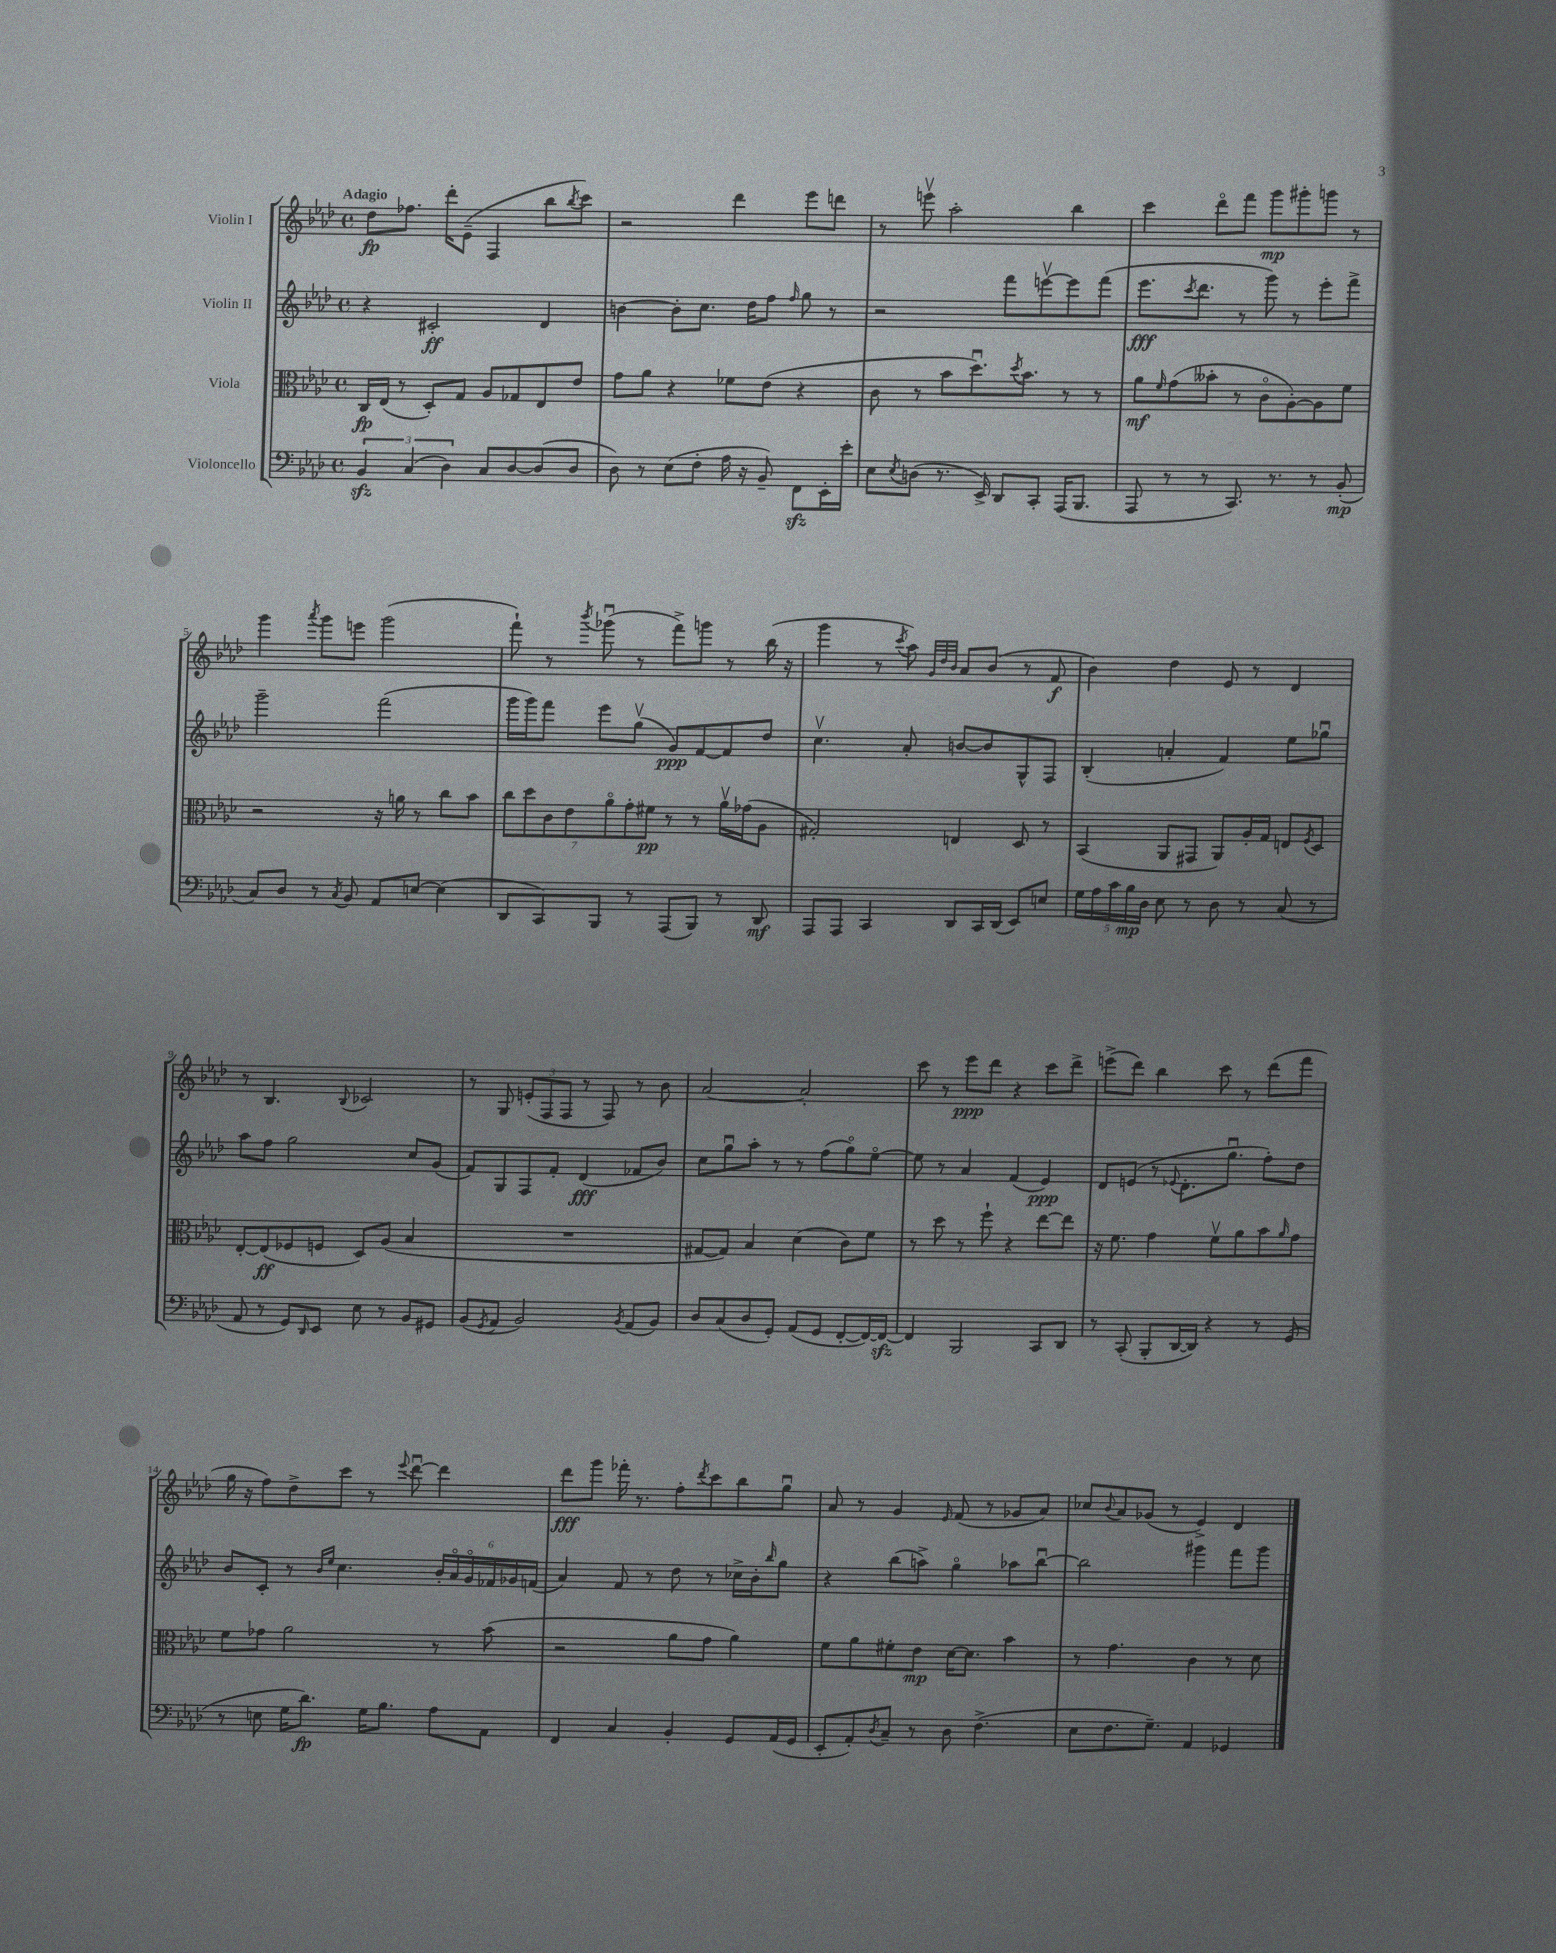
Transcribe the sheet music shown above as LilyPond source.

<<
\new StaffGroup <<
\new Staff = "s0" \with { instrumentName = "Violin I" } {
    \clef treble \key aes \major \defaultTimeSignature \time 4/4 \tempo "Adagio"
    des''8\fp fes''8. des'''16-. ees'8--( f4 bes''8 \acciaccatura { bes''8 } c'''8) |
    r2 des'''4 ees'''8 d'''8 |
    r8 e'''8\upbow aes''2-. bes''4 |
    c'''4 des'''8\flageolet f'''8 g'''8\mp gis'''8-. g'''8 r8 |
    g'''4 \acciaccatura { aes'''8 } g'''8 e'''8 g'''2( |
    f'''8-!) r8 \acciaccatura { bes'''8 } ges'''8\downbow( r8 f'''8->) g'''8 r8 bes''16( r16 |
    g'''4 r8 \acciaccatura { c'''8 } aes''8) \grace { g'32 des''32 bes'32 } aes'8 bes'8( r8 f'8\f |
    bes'4) des''4 ees'8 r8 des'4 |
    r8 bes4. \appoggiatura { bes8 } ces'2 |
    r8 g8 \tuplet 3/2 { e'8-.( f8 f8 } r8 f8) r8 bes'8 |
    aes'2~ aes'2-. |
    c'''8 r8 ees'''8\ppp des'''8 r4 c'''8 des'''8-> |
    e'''8->( des'''8) bes''4 c'''8 r8 des'''8( f'''8 |
    g''16 r16 f''8) des''8-> c'''8 r8 \appoggiatura { ees'''8 } des'''8~\downbow des'''4 |
    des'''8\fff g'''8 fes'''16-. r8. f''8-. \acciaccatura { des'''8 } c'''8 bes''8 g''8\downbow |
    aes'8 r8 g'4 \grace { ees'16 } f'8( r8 ges'8 aes'8) |
    ces''8 \appoggiatura { bes'8 } aes'8 ges'8( r8 ees'4->) des'4 \bar "|." |
}
\new Staff = "s1" \with { instrumentName = "Violin II" } {
    \clef treble \key aes \major \defaultTimeSignature \time 4/4
    r4 cis'2-.\ff des'4 |
    b'4~ b'8-. c''8. des''16 f''8 \grace { f''16 } g''8 r8 |
    r2 f'''8 e'''8~\upbow e'''8 f'''8( |
    ees'''8.\fff \acciaccatura { c'''8 } des'''8. r8 g'''8) r8 ees'''8-. f'''8-> |
    g'''2-- f'''2( |
    g'''16 g'''16) f'''8 ees'''8 g''8\upbow( g'8\ppp) f'8~ f'8 des''8 |
    c''4.\upbow aes'8-. b'8~ b'8 g8-^ f8 |
    bes4-.( a'4-. f'4) ees''8 ges''8\downbow |
    aes''8 f''8 g''2 c''8 g'8( |
    f'8) g8 f8 f'8-. des'4\fff( fes'8 bes'8) |
    c''8 g''8\downbow aes''8-. r8 r8 f''8( g''8\flageolet) ees''8~\flageolet |
    ees''8 r8 aes'4 f'4( ees'4\ppp) |
    des'8 e'8( r8 \appoggiatura { ees'8 } des'8.-. g''8.\downbow f''8-.) des''8 |
    bes'8 c'8-. r8 \grace { bes'16 ees''16 } c''4. \tuplet 6/4 { bes'16-. aes'16\flageolet g'16\flageolet fes'16 ges'16 f'16( } |
    aes'4) f'8 r8 des''8 r8 ces''16-> bes'16-. \grace { bes''16 } g''8 |
    r4 bes''8( a''8->) g''4\flageolet aes''8 bes''8~\downbow |
    bes''2 gis'''4 f'''8 gis'''8 \bar "|." |
}
\new Staff = "s2" \with { instrumentName = "Viola" } {
    \clef alto \key aes \major \defaultTimeSignature \time 4/4
    c16\fp ees16( r8 des8-.) g8 aes8 ges8 ees8 ees'8 |
    g'8 aes'8 r4 fes'8 ees'8( r4 |
    c'8 r8 bes'8 des''8.\downbow) \acciaccatura { des''8 } bes'8. r8 r8 |
    aes'8\mf \grace { f'16 } g'8( beses'8-. r8 c'8\flageolet aes8~-.) aes8 f'8 |
    r2 r16 a'16 r8 c''8 bes'8 |
    \tuplet 7/4 { c''8 des''8 c'8 ees'8 aes'8\flageolet g'8-. fis'8\pp } r8 r8 aes'16\upbow ges'16( aes8 |
    gis2-.) e4 des8 r8 |
    bes,4( aes,8 gis,8 aes,8) aes16-. g16 e8 \acciaccatura { f8 } des8 |
    ees8~-. ees8\ff( fes8 f8 des8) aes8( bes4 |
    R1 |
    gis8~ gis8) bes4 des'4( c'8) f'8 |
    r8 des''8 r8 f''8-! r4 ees''8~ ees''8 |
    r16 f'8. g'4 f'8\upbow aes'8 bes'8 \grace { aes'16 } g'8 |
    f'8 ges'8 aes'2 r8 bes'8( |
    r2 aes'8 g'8 aes'4) |
    f'8 aes'8 fis'8-. ees'8\mp des'16~ des'8. bes'4 |
    r8 g'4. c'4 r8 des'8 \bar "|." |
}
\new Staff = "s3" \with { instrumentName = "Violoncello" } {
    \clef bass \key aes \major \defaultTimeSignature \time 4/4
    \tuplet 3/2 { bes,4\sfz c4( des4) } c8 des8~ des8( des8 |
    des8) r8 ees8( f8-. aes16 r16 bes,8--) f,8\sfz ees,16-. ees'16-. |
    ees8 \acciaccatura { ees8 } d8( r8. ees,16->) des,8 c,8-. aes,,16( bes,,8. |
    aes,,8 r8 r8 c,8.) r8. r8 bes,8-.\mp( |
    c8) des8 r8 \acciaccatura { c8 } bes,8 aes,8 e8~ e4( |
    des,8 c,8) bes,,8 r8 aes,,8( bes,,8) r8 des,8\mf |
    aes,,8 aes,,8 c,4 des,8 c,16 des,16( ees,8) e8 |
    \tuplet 5/4 { g16 aes16 c'16 bes16\mp des16 } ees8 r8 des8 r8 c8( r8 |
    aes,8 r8 g,8) \grace { des,16 } ees,8 ees8 r8 bes,8 gis,8 |
    bes,8( \acciaccatura { g,8 } aes,8 bes,2) \acciaccatura { bes,8 } aes,8( bes,8) |
    des8 c8( des8 g,8-.) aes,8( g,8 f,8~-. f,16~) f,16~\sfz |
    f,4 bes,,2 c,8 des,8 |
    r8 c,8-.( bes,,8-. des,16~ des,16) r4 r8 g,8( |
    r8 e8 g16 des'8.\fp) g16 bes8. aes8 aes,8 |
    f,4 c4 bes,4-. g,8 aes,16( g,16 |
    ees,8-. aes,8-.) \acciaccatura { des8 } c8-- r8 des8 f4.->( |
    ees8 f8. g8.--) aes,4 ges,4 \bar "|." |
}
>>
>>
